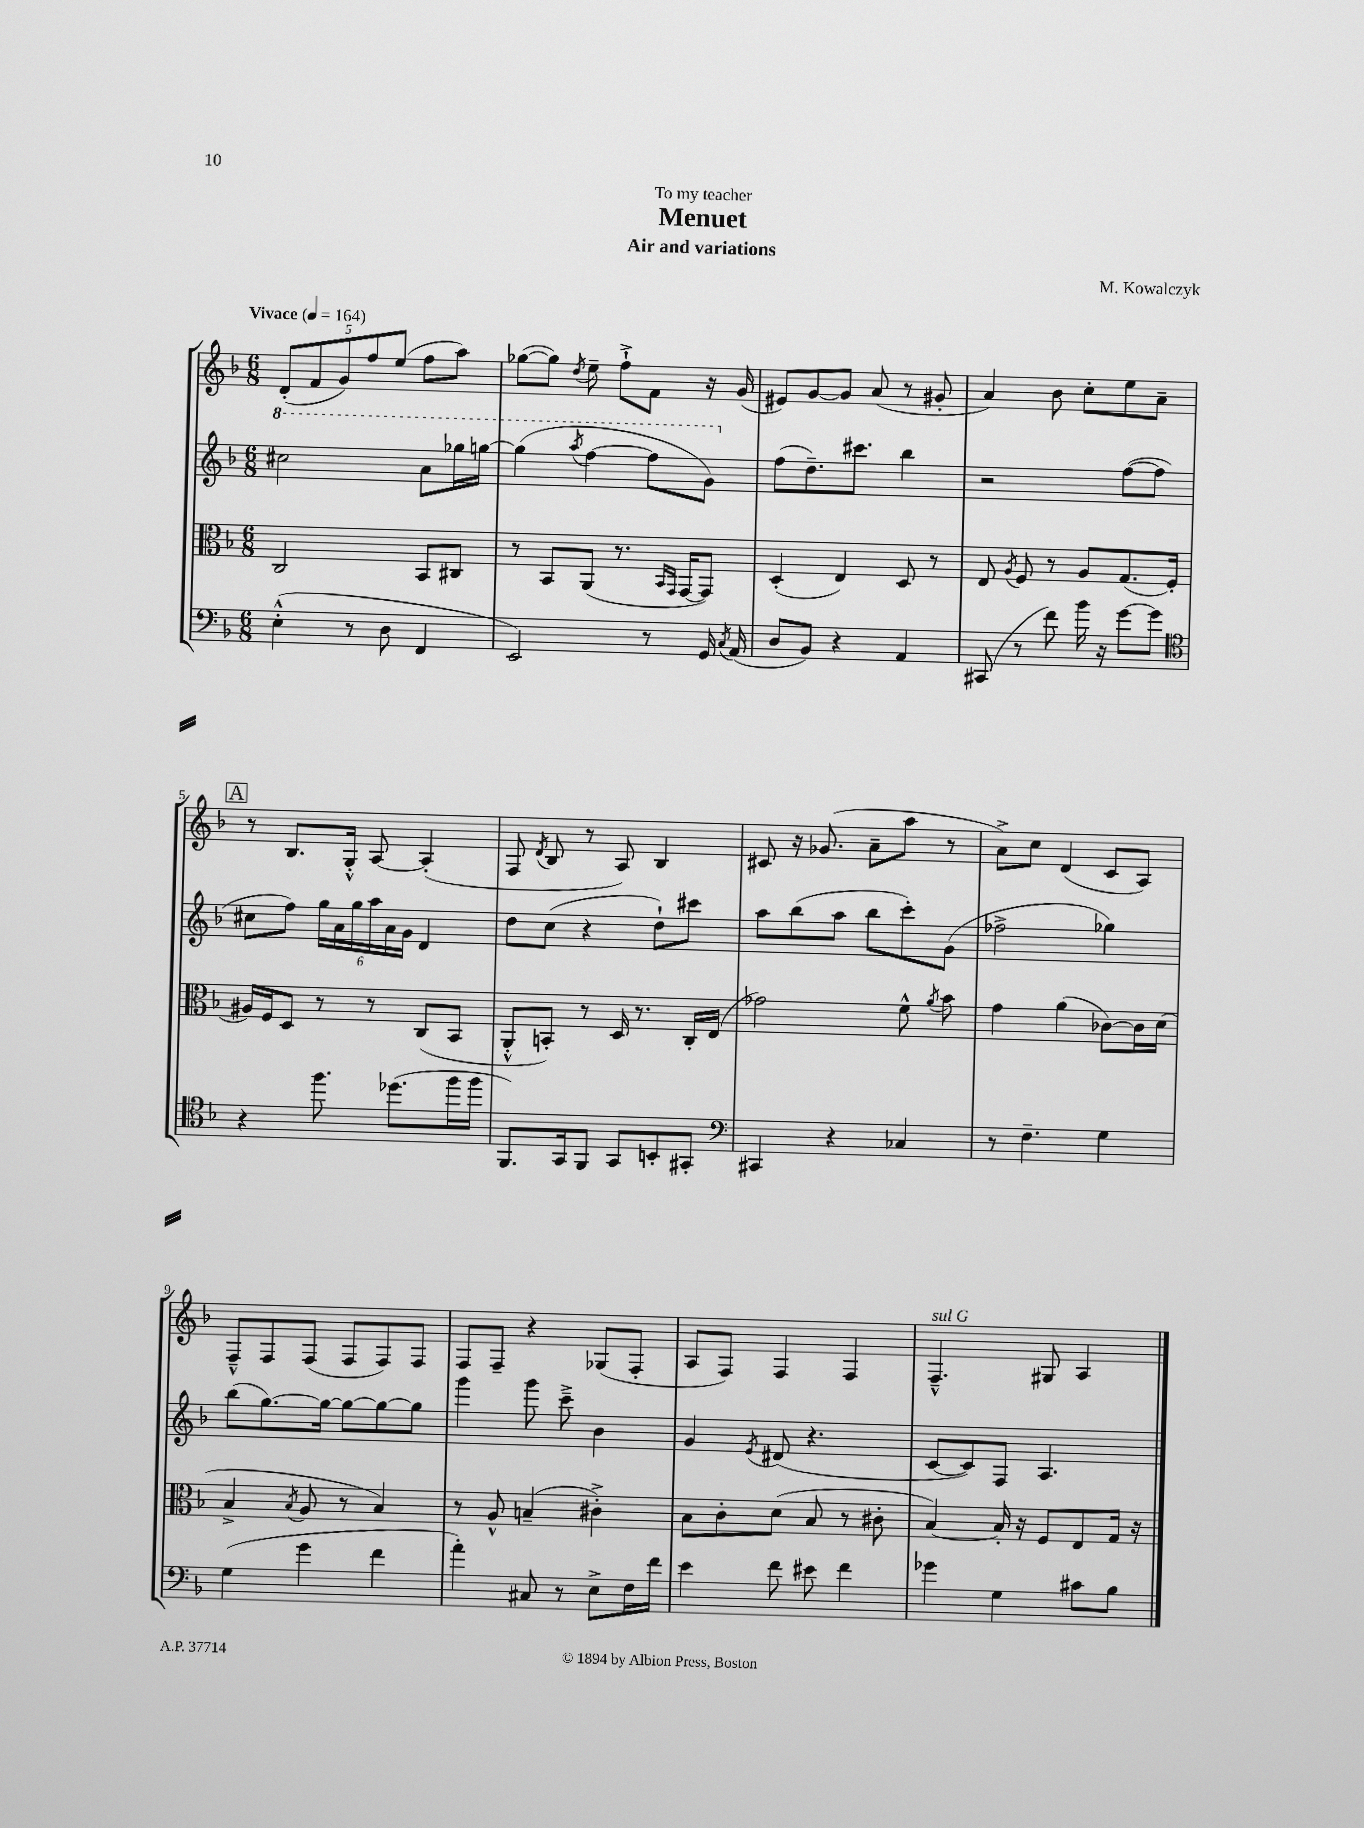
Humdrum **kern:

**kern	**kern	**kern	**kern
*staff4	*staff3	*staff2	*staff1
*clefF4	*clefC3	*clefG2	*clefG2
*k[b-]	*k[b-]	*k[b-]	*k[b-]
*M6/8	*M6/8	*M6/8	*M6/8
*MM164	*MM164	*MM164	*MM164
(4E'^^	2C	2ccc#	(10d'
.	.	.	10f
.	.	.	10g)
8r	.	.	.
.	.	.	10ff
8D	.	.	.
.	.	.	(10ee
4FF	8BB-	8aa	8ff
.	8C#	16ggg-	8aa)
.	.	[16ggg	.
=	=	=	=
2EE)	8r	(4ggg]	([8gg-
.	8BB-	.	8gg-])
.	.	8qaaa	8qdd
.	(8AA	[4fff	8ee~
.	8.r	.	8ff`^
8r	.	8fff]	8f
.	16qqBB-	.	.
.	16qqGG	.	.
.	[16GG	.	.
16GG	8GG])	8gg)	16r
8qC	.	.	.
(16AA	.	.	(16g
=	=	=	=
8D	(4D'	(8ff	8e#)
8BB-)	.	8.dd~)	[8g
4r	4E)	.	8g]
.	.	8.ccc#	.
.	.	.	(8a
4AA	8D	4bb-	8r
.	8r	.	8g#'
=	=	=	=
(8CC#	8E	2r	4a)
.	8qA	.	.
8r	8F	.	.
8f)	8r	.	8b-
16b-	8A	.	8cc'
16r	.	.	.
[8g	(8.G	([8ff	8ee
8g]	.	8ff]	8a~
.	16F'	.	.
=	=	=	=
*clefC4	*	*	*
4r	16A#)	8cc#	8r
.	16F	.	.
.	8D	8ff)	8.B-
8.ff	8r	24gg	.
.	.	24a	.
.	.	.	16G'^^
.	.	24gg	.
.	8r	24aa	[8A
.	.	24a	.
(8.dd-	.	.	.
.	.	24g	.
.	(8C	4d	(4A']
16ff	8BB-	.	.
16ff	.	.	.
=	=	=	=
8.FF)	8AA'^^	8dd	8F
.	.	.	8qd
.	8BB')	(8cc	8B-
16GG	.	.	.
8FF	8r	4r	8r
8GG	16D	.	8A)
.	8.r	.	.
8BB'	.	8dd`)	4B-
8GG#'	16C'	8ccc#	.
.	(16E	.	.
=	=	=	=
*clefF4	*	*	*
4CC#	2g-)	8aa	8c#
.	.	(8bb-	16r
.	.	.	(8.g-
4r	.	8aa	.
.	.	8bb-	8a~
4C-	8f^^	8ccc')	8aa
.	8qa	.	.
.	8b-	(8g	8r
=	=	=	=
8r	4g	2ff-^	8a^)
4.F~	.	.	8cc
.	(4a	.	(4d
4G	[8c-)	4gg-)	8c
.	16c-]	.	8A)
.	(16d	.	.
=	=	=	=
(4G	4B-^	(8bb-	8F~^^
.	.	[8.gg)	8F
.	8qB-	.	.
4g	8A	.	(8F
.	.	16gg_	.
.	8r	8gg_	8F
4f	4B-)	8gg_	8F)
.	.	8gg]	8F
=	=	=	=
4a')	8r	4ggg	8F
.	8A^^	.	8F~
8C#	(4B~	8ggg	4r
8r	.	8ccc~^	.
8E^	4c#'^)	4b-	(8G-
16F	.	.	8F'
16f	.	.	.
=	=	=	=
4e	8B-	4g	8A
.	8c'	.	8F)
.	.	8qe	.
8f	(8d	(8d#	4F
8e#	8B-	4.r	.
4f	8r	.	4F
.	8c#'	.	.
=	=	=	=
4g-	[4B-)	[8c	4.F~^^
.	.	8c])	.
4G	16B-']	8F	.
.	16r	.	.
.	8F	4.A	8G#
8c#	8E	.	4A
8B-	16G	.	.
.	16r	.	.
==	==	==	==
*-	*-	*-	*-
